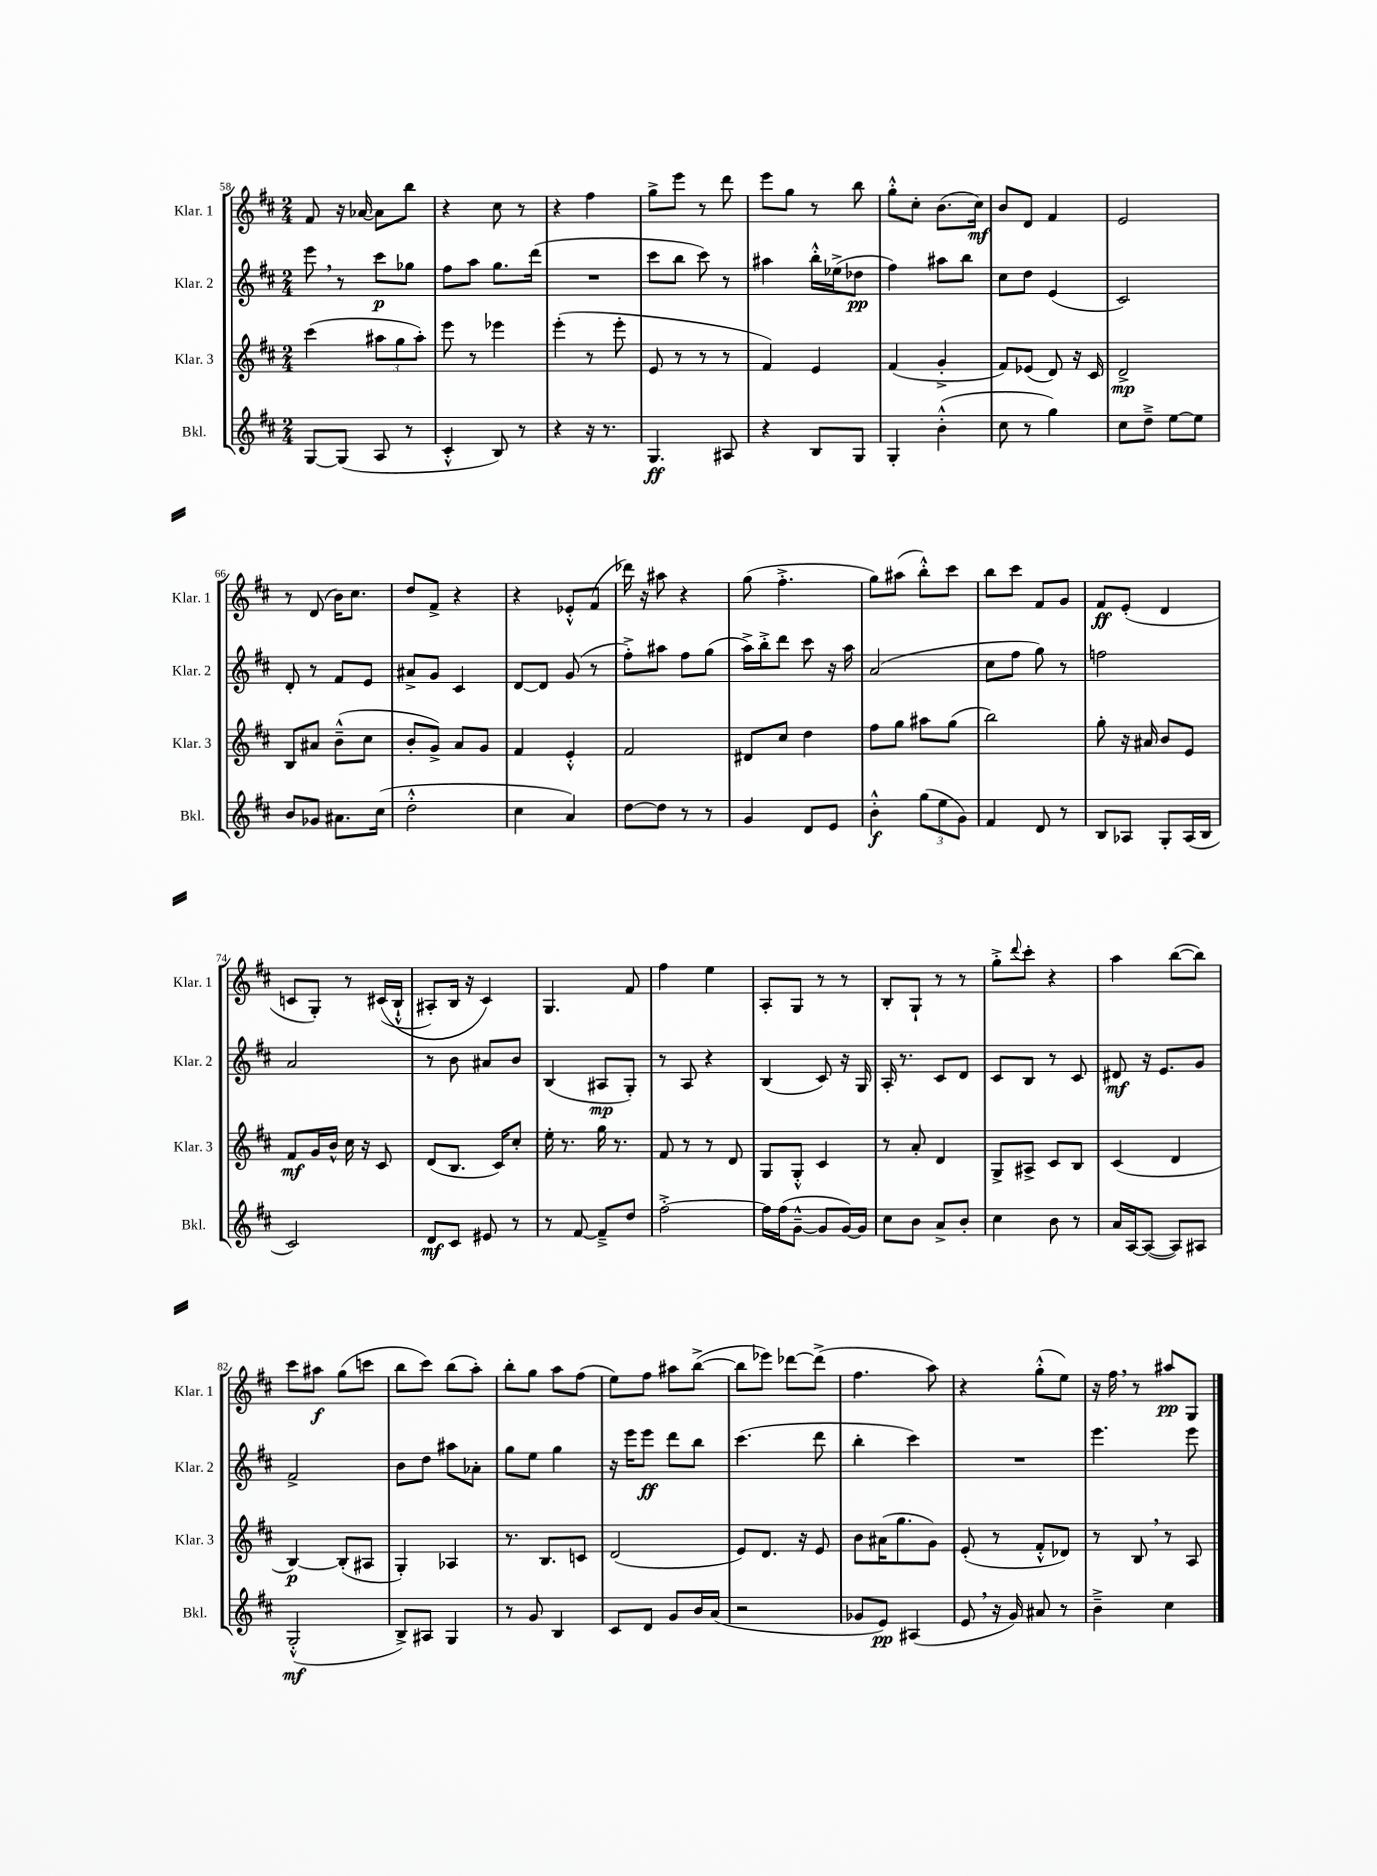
<<
\new StaffGroup <<
\new Staff = "s0" \with { instrumentName = "Klar. 1" shortInstrumentName = "Klar. 1" } {
    \clef treble \key d \major \numericTimeSignature \time 2/4
    fis'8 r16 aes'16~ aes'8 b''8 |
    r4 cis''8 r8 |
    r4 fis''4 |
    g''8-> e'''8 r8 d'''8 |
    e'''8 g''8 r8 b''8 |
    g''8-.-^ cis''8-. b'8.( cis''16\mf) |
    b'8 d'8 fis'4 |
    e'2 |
    r8 d'8( b'16) cis''8. |
    d''8 fis'8-> r4 |
    r4 ees'8-.-^ fis'8( |
    des'''16) r16 ais''8 r4 |
    g''8( fis''4.-.-> |
    g''8) ais''8( b''8-.-^) cis'''8 |
    b''8 cis'''8 fis'8 g'8 |
    fis'8\ff e'8-.( d'4 |
    c'8 g8-.) r8 cis'16(\( b16-!-^ |
    ais8-.) b16 r16 cis'4\) |
    g4. fis'8 |
    fis''4 e''4 |
    a8-. g8 r8 r8 |
    b8-. g8-! r8 r8 |
    g''8-.-> \appoggiatura { d'''8 } cis'''8-. r4 |
    a''4 b''8~( b''8) |
    cis'''8 ais''8\f g''8( c'''8 |
    b''8 cis'''8) b''8( a''8-.) |
    b''8-. g''8 a''8 fis''8( |
    e''8) fis''8 ais''8 b''8~->( |
    b''8 ees'''8) des'''8~ des'''8->( |
    fis''4. a''8) |
    r4 g''8-.-^( e''8) |
    r16 fis''16 \breathe r8 ais''8\pp g8 \bar "|." |
}
\new Staff = "s1" \with { instrumentName = "Klar. 2" shortInstrumentName = "Klar. 2" } {
    \clef treble \key d \major \numericTimeSignature \time 2/4
    e'''8 \breathe r8 cis'''8\p ges''8 |
    fis''8 a''8 g''8. d'''16( |
    R2 |
    cis'''8 b''8 cis'''8) r8 |
    ais''4 b''16-.-^ ees''16->( des''8\pp |
    fis''4) ais''8 b''8 |
    cis''8 d''8 e'4( |
    cis'2) |
    d'8-. r8 fis'8 e'8 |
    ais'8-> g'8 cis'4 |
    d'8~ d'8 g'8( r8 |
    fis''8-.->) ais''8 fis''8 g''8( |
    a''16->) b''16-.-> d'''8 cis'''8 r16 a''16 |
    a'2( |
    cis''8 fis''8 g''8) r8 |
    f''2 |
    a'2 |
    r8 b'8 ais'8 b'8 |
    b4( ais8\mp g8-.) |
    r8 a8 r4 |
    b4( cis'8) r16 g16 |
    a16-. r8. cis'8 d'8 |
    cis'8 b8 r8 cis'8 |
    dis'8\mf r16 e'8. g'8 |
    fis'2-> |
    b'8 d''8 ais''8 aes'8-. |
    g''8 e''8 g''4 |
    r16 e'''16 e'''8\ff d'''8 b''8 |
    cis'''4.( d'''8 |
    b''4-. cis'''4) |
    R2 |
    e'''4. e'''8 \bar "|." |
}
\new Staff = "s2" \with { instrumentName = "Klar. 3" shortInstrumentName = "Klar. 3" } {
    \clef treble \key d \major \numericTimeSignature \time 2/4
    cis'''4( \tuplet 3/2 { ais''8 g''8 ais''8-.) } |
    e'''8 r8 ees'''4 |
    e'''4-.( r8 e'''8-. |
    e'8 r8 r8 r8 |
    fis'4) e'4 |
    fis'4( g'4-.-> |
    fis'8) ees'8( d'8) r16 cis'16 |
    d'2->\mp |
    b8 ais'8 b'8---^( cis''8 |
    b'8-. g'8->) a'8 g'8 |
    fis'4 e'4-.-^ |
    fis'2 |
    dis'8 cis''8 d''4 |
    fis''8 g''8 ais''8 g''8( |
    b''2) |
    g''8-. r16 ais'16 b'8 e'8 |
    fis'8\mf g'16 b'16-^ cis''16 r16 cis'8 |
    d'8( b8. cis'16) cis''8-. |
    e''16-. r8. g''16 r8. |
    fis'8 r8 r8 d'8 |
    g8 g8-.-^ cis'4 |
    r8 a'8-. d'4 |
    g8-> ais8-> cis'8 b8 |
    cis'4( d'4 |
    b4~\p) b8-.( ais8 |
    g4-.) aes4 |
    r8. b8. c'8 |
    d'2( |
    e'8) d'8. r16 e'8 |
    b'8 ais'16( g''8. g'8) |
    e'8-.( r8 fis'8-.-^ des'8) |
    r8 b8 \breathe r8 a8 \bar "|." |
}
\new Staff = "s3" \with { instrumentName = "Bkl." shortInstrumentName = "Bkl." } {
    \clef treble \key d \major \numericTimeSignature \time 2/4
    g8~ g8( a8 r8 |
    cis'4-.-^ b8) r8 |
    r4 r16 r8. |
    g4.\ff ais8 |
    r4 b8 g8 |
    g4-. b'4-.-^( |
    cis''8 r8 g''4) |
    cis''8 d''8---> e''8~ e''8 |
    b'8 ges'8 ais'8. cis''16( |
    d''2-.-^ |
    cis''4 a'4) |
    d''8~ d''8 r8 r8 |
    g'4 d'8 e'8 |
    b'4-.-^\f \tuplet 3/2 { g''8( e''8 g'8) } |
    fis'4 d'8 r8 |
    b8 aes8 g8-. aes16( b16 |
    cis'2) |
    d'8\mf cis'8 eis'8 r8 |
    r8 fis'8~ fis'8---> d''8 |
    fis''2~-.-> |
    fis''16 fis''16( g'8~---^ g'8 g'16~) g'16 |
    cis''8 b'8 a'8-> b'8-. |
    cis''4 b'8 r8 |
    a'16 a16~ a8~( a8) ais8 |
    g2-.-^\mf( |
    b8->) ais8 g4 |
    r8 g'8 b4 |
    cis'8 d'8 g'8 b'16 a'16( |
    r2 |
    ges'8 e'8\pp) ais4( |
    e'8 \breathe r16 g'16) ais'8 r8 |
    b'4---> cis''4 \bar "|." |
}
>>
>>
\layout { \context { \Score currentBarNumber = #58 } }
